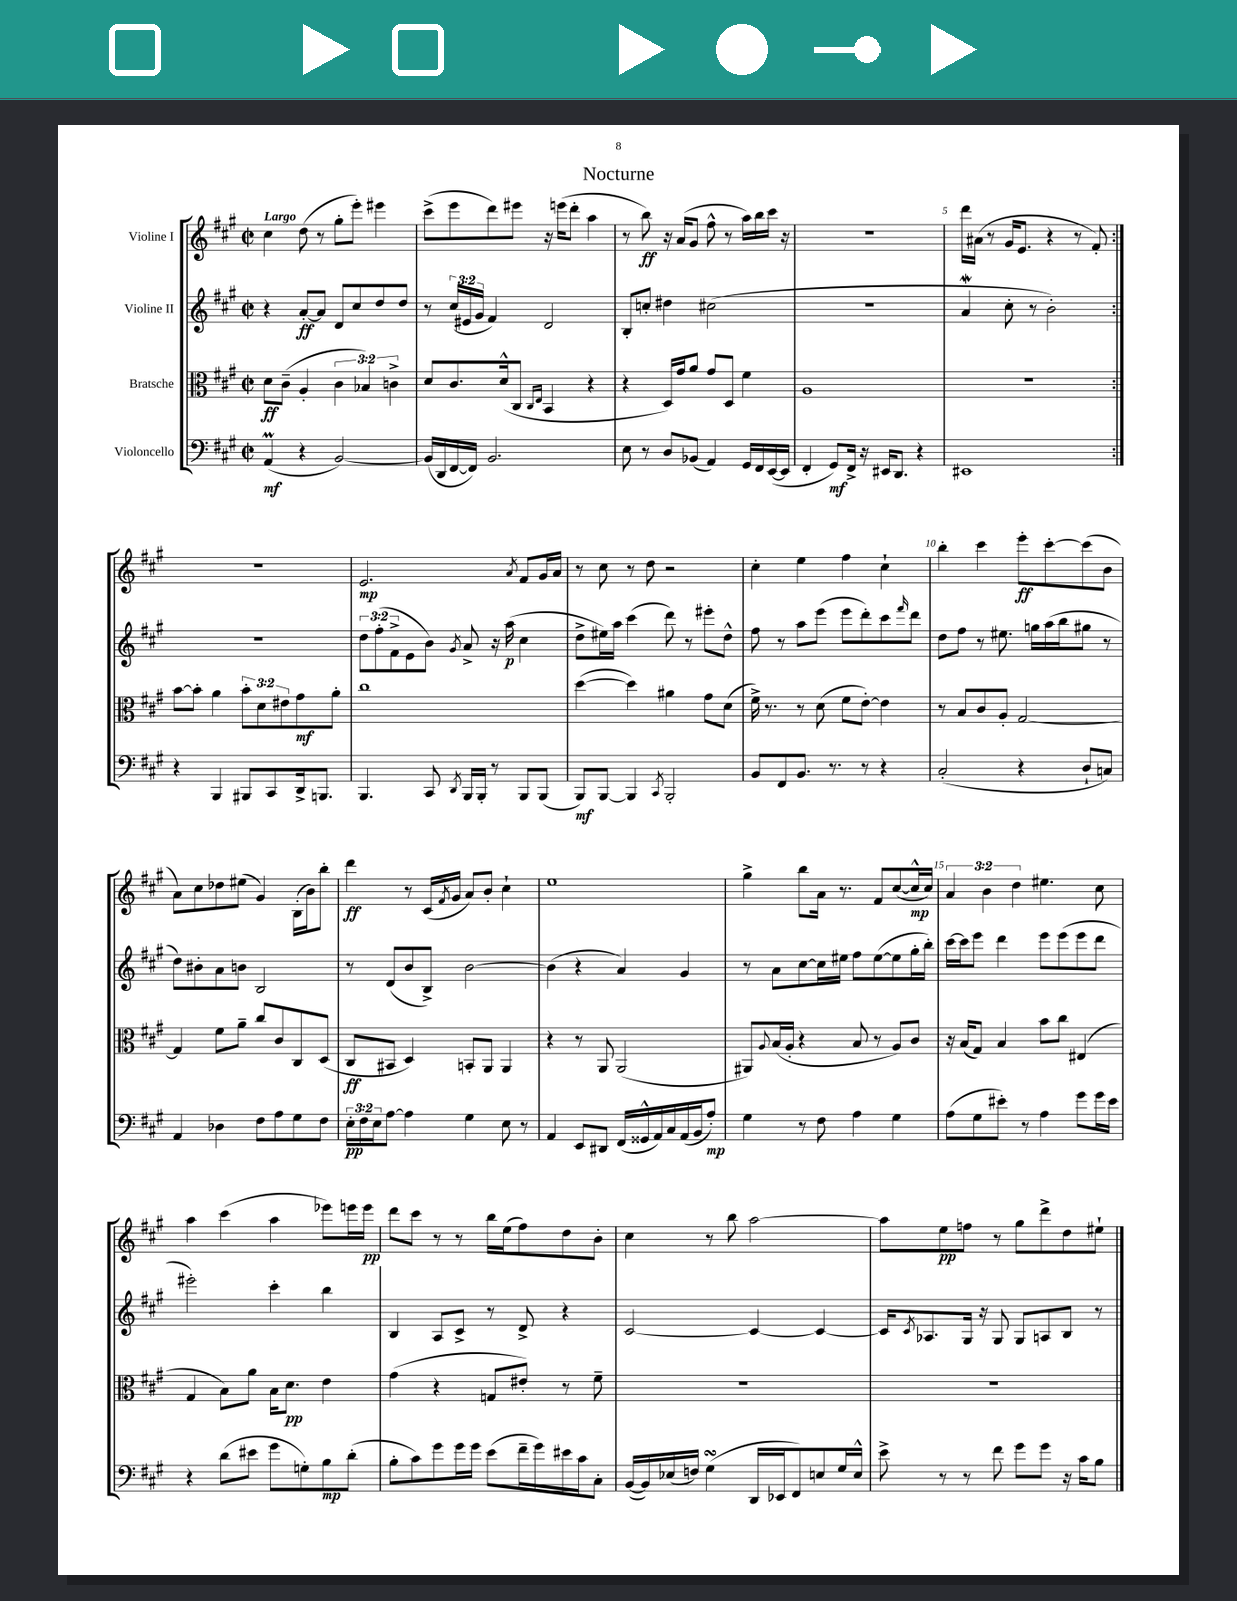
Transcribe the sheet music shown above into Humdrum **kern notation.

**kern	**kern	**kern	**kern
*staff4	*staff3	*staff2	*staff1
*clefF4	*clefC3	*clefG2	*clefG2
*k[f#c#g#]	*k[f#c#g#]	*k[f#c#g#]	*k[f#c#g#]
*M2/2	*M2/2	*M2/2	*M2/2
*met(c|)	*met(c|)	*met(c|)	*met(c|)
(4AA/	8d\L	4r	4cc#\
.	(8c#~\J	.	.
4r	4A'/	[8a'/L	(8dd\
.	.	8a/]J	8r
[2BB/)	6c#\	8d/L	8gg#'\L
.	.	8cc#/	8eee'\J)
.	6B-/)	.	.
.	.	8dd/	4eee#\
.	6c^\	.	.
.	.	8dd/J	.
=	=	=	=
(16BB/]LL	8d/L	8r	(8ccc#^\L
16DD/	.	.	.
[16FF#/	8.c#/	(24cc#/LL	8eee\
.	.	24e#/	.
16FF#/]JJ)	.	.	.
.	.	24g#/JJ	.
2.BB/	.	4f#/)	8ddd\)
.	(16d^^/k	.	.
.	8C#/J	.	8eee#\J
.	16qqC#/LL	.	.
.	16qqE/JJ	.	.
.	4BB/	2d/	16r
.	.	.	(16eee\LK
.	.	.	8ddd'\J
.	4r	.	4aa\
=	=	=	=
8E\	4r	8B'/L	8r
8r	.	8cc'/J	8bb\)
8D/L	16D/LL)	4dd#\	16r
.	16g#/J	.	(16a/LK
(8BB-/J	8a/J	.	8g#/J
4AA/)	8g#/L	(2cc#\	8ff#^^\
.	8D/J	.	8r
16GG#/LL	4f#\	.	16aa\LL)
16FF#/	.	.	16bb\
([16EE/	.	.	16ccc#\JJ
16EE/]JJ	.	.	16r
=	=	=	=
4FF#'/	1A	1r	1r
8GG#/L)	.	.	.
16FF#^/Jk	.	.	.
16r	.	.	.
16EE#/LK	.	.	.
8.DD/J	.	.	.
4r	.	.	.
=	=	=	=
1EE#	1r	4a/	16ddd\LL
.	.	.	(16a#\JJ
.	.	.	8r
.	.	8cc#'\	16g#/LK
.	.	.	8.e/J
.	.	8r	.
.	.	2b'\)	4r
.	.	.	8r
.	.	.	8f#'/)
=:|!	=:|!	=:|!	=:|!
4r	[8b\L	1r	1r
.	8b'\]J	.	.
4BBB/	4a\	.	.
8BBB#/L	12b'\L	.	.
.	12d\	.	.
8CC#/	.	.	.
.	12e#\	.	.
16DD^/k	8g#\	.	.
8.BBB/J	.	.	.
.	8a'\J	.	.
=	=	=	=
4.BBB/	1cc#	12dd\L	2.e/
.	.	(12ff#'\	.
.	.	12f#^\	.
.	.	8e\	.
8CC#/	.	8b\J)	.
8qDD/	.	8qg#/	.
16BBB/LL	.	8a^/	.
16BBB'/JJ	.	.	.
8r	.	16r	.
.	.	(16aa\	.
.	.	.	8qa/
8BBB/L	.	4cc#\	8f#/L
(8BBB/J	.	.	16g#/L
.	.	.	16a/JJ
=	=	=	=
8BBB/L)	([4dd\	8dd^\L	8r
[8BBB/J	.	16ee#\L)	8cc#\
.	.	16aa\JJ	.
4BBB/]	4dd\])	(4ccc#\	8r
.	.	.	8dd\
8qCC#/	.	.	.
2BBB'/	4a#\	8ddd\)	2r
.	.	8r	.
.	8g#\L	8eee#'\L	.
.	(8d\J	8dd^^\J	.
=	=	=	=
8BB/L	16f#^\)	8ff#\	4cc#'\
.	8.r	.	.
8FF#/	.	8r	.
8.BB/J	8r	8aa\L	4ee\
.	(8d\	(8eee\J	.
8.r	.	.	.
.	8f#\L	8eee\L	4ff#\
8r	[8e'\J)	8ddd'\)	.
4r	4e\]	8ccc#\	4cc#`\
.	.	16qqfff#/	.
.	.	8ddd\J	.
=	=	=	=
(2C#'/	8r	8dd\L	4bb'\
.	8B/L	8ff#\J	.
.	8c#/	8r	4ccc#\
.	8A'/J	8.ee#\	.
4r	[2G#/	.	8eee'\L
.	.	16gg\LL	.
.	.	(16aa\	[8ccc#'\
.	.	16bb\J	.
8D`/L	.	8gg#\J	(8ccc#\]
8C/J)	.	8r	8b\J
=	=	=	=
4AA/	4G#/]	8dd\L)	8a\L)
.	.	8b#'\	8cc#\
4D-\	8f#\L	8a\	8dd-\
.	8a~\J	8b\J	(8ee#\J
8F#\L	8cc#/L	2B/	4g#/)
8A\	8c#/	.	.
8G#\	8C#/	.	(16B'\LL
.	.	.	16b\J)
8F#\J	(8D/J	.	8bb'\J
=	=	=	=
24E'\LL	8C#/L	8r	4ddd\
24F#\	.	.	.
24E\J	.	.	.
[8A\J	8BB#/J	(8d/L	.
4A\]	4D/)	8b/	8r
.	.	8B^/J)	(16c#/LL
.	.	.	8qf#/
.	.	.	16g#/JJ
4G#\	8BB'/L	[2b\	8a/L)
.	8AA/J	.	8b'/J
8E\	4AA/	.	4cc#`\
8r	.	.	.
=	=	=	=
4AA/	4r	(4b\]	1ee
8EE/L	8r	4r	.
8DD#/J	8AA/	.	.
(16FF#/LL	(2AA/	4a/)	.
16GG##^^/	.	.	.
16AA/)	.	.	.
16C#/	.	.	.
(16AA/	.	4g#/	.
16BB/J	.	.	.
8A'/J)	.	.	.
=	=	=	=
4G#\	8AA#/L)	8r	4gg#^\
.	8qqA/	.	.
.	(16B/L	8a\L	.
.	16A'/JJ	.	.
8r	4r	[8cc#\	8bb\L
8F#\	.	16cc#\]L	16a\Jk
.	.	16ee#\JJ	8.r
4A\	8B/	8ff#\L	.
.	8r	([8ee#\	8f#/L
4G#\	8A/L)	8ee#\]	([8cc#/
.	8c#/J	16gg#'\L	16cc#^^/]L
.	.	16bb'\JJ)	16cc#/JJ)
=	=	=	=
(8A\L	16r	[16ccc#\LL	6a/
.	(16B/LK	16ccc#\]J	.
8G#\	8G#/J)	8eee\J	.
.	.	.	6b\
8e#'\J)	4B/	4ddd\	.
.	.	.	6dd\
8r	.	.	.
4A\	8b\L	8eee\L	4.ee#\
.	8cc#\J	(8eee\	.
8g#\L	(4E#/	8eee\	.
16g#\L	.	8ddd\J	8cc#\
16e#\JJ	.	.	.
=	=	=	=
4r	4G#/	2eee#'\)	4aa\
(8d\L	8B\L)	.	(4ccc#\
8e#\J	8a\J	.	.
8g#\L	16B\LK	4ccc#'\	4aa\
.	8.d\J	.	.
8G'\)	.	.	.
8B\	4e\	4bb\	8eee-\L)
(8d'\J	.	.	16eee\L
.	.	.	16eee\JJ
=	=	=	=
8B'\L	(4g#\	4B/	8ddd\L
8c#\)	.	.	8ccc#\J
8g#\	4r	8A/L	8r
16g#\L	.	8c#^/J	8r
16g#\JJ	.	.	.
(8e\L	8G/L	8r	16bb\LL
.	.	.	(16ee\J
16f#~\L	8e#'/J)	8d^/	8ff#\)
16g#\)	.	.	.
16e#\	8r	4r	8dd\
16c#\J	.	.	.
8C#'\J	8f#~\	.	8b'\J
=	=	=	=
([16BB/LL	1r	[2c#/	4cc#\
16BB/])	.	.	.
(16E-/	.	.	.
16F/JJ)	.	.	.
(4G#\	.	.	8r
.	.	.	8bb\
16DD/LL	.	4c#/_	[2aa\
16EE-/J	.	.	.
8FF#/)	.	.	.
8E/	.	4c#/_	.
16G#/L	.	.	.
16E^^/JJ	.	.	.
=	=	=	=
8e^\	1r	16c#/]LK	8aa\]L
.	.	8qc#/	.
.	.	8.A-/	.
8r	.	.	8ee\
8r	.	16G#/Jk	8ff\J
.	.	16r	.
8f#\	.	8G#/	8r
8g#\L	.	8G#/L	8gg#\L
8g#\J	.	8A/	8ddd^\
16r	.	8B/J	8dd\
16c#\LK	.	.	.
8B\J	.	8r	8ee#`\J
==	==	==	==
*-	*-	*-	*-
